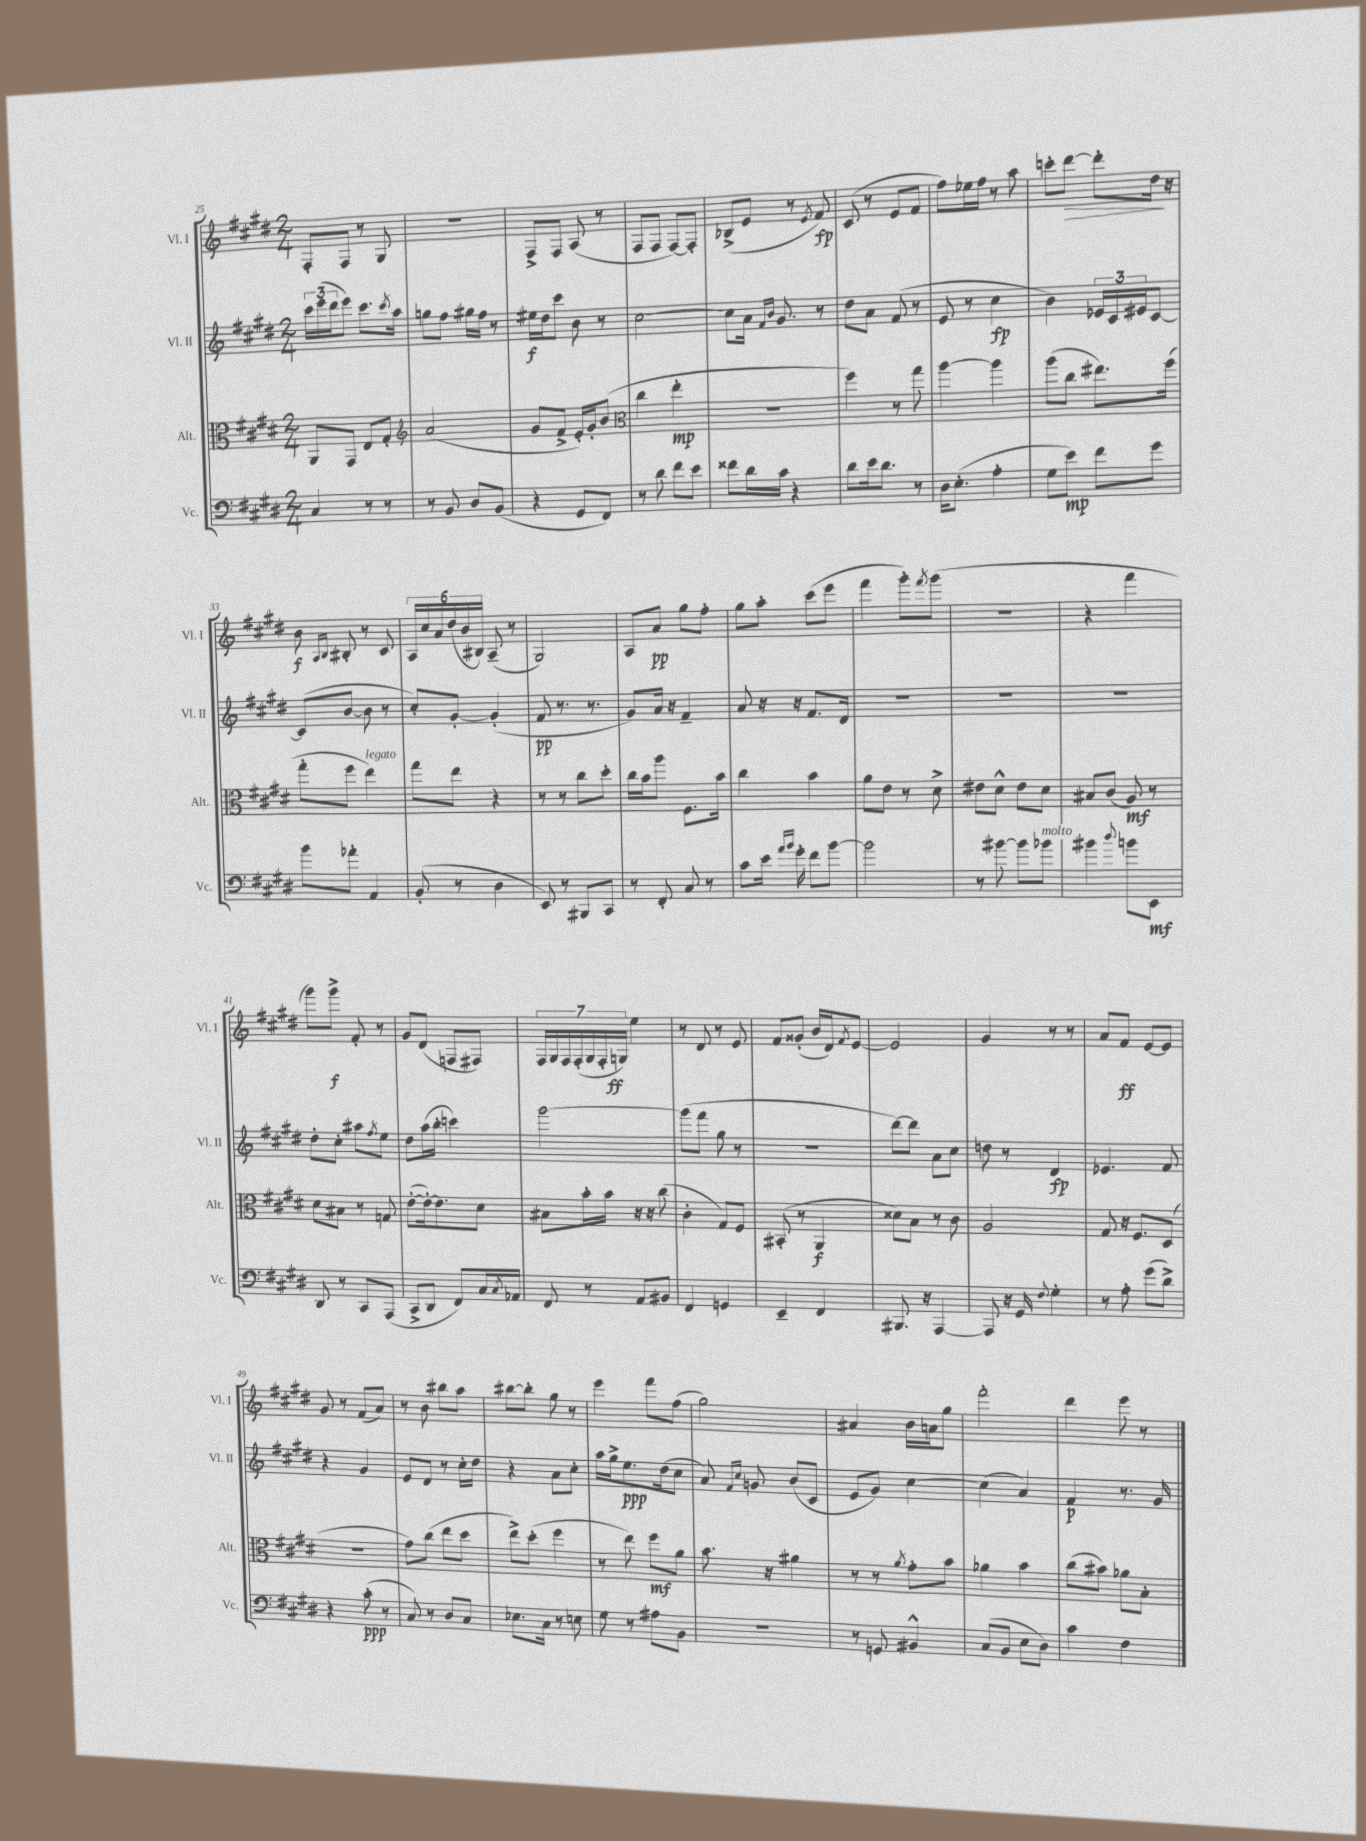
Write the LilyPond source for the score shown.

<<
\new StaffGroup <<
\new Staff = "s0" \with { instrumentName = "Vl. I" shortInstrumentName = "Vl. I" } {
    \clef treble \key e \major \numericTimeSignature \time 2/4
    fis8-. fis8 r8 gis8 |
    r2 |
    fis8-> fis8 a8( r8 |
    fis8 fis8 fis8~) fis8-. |
    bes8->( e'8 r8 \acciaccatura { e'8 } fis'8\fp) |
    cis'8( r8 e'8 fis'8 |
    fis''8) ees''16 fis''16 r8 a''8 |
    c'''8-. dis'''8~\> dis'''8-. dis''16\! r16 |
    b'8\f \grace { a16 b16 } bis8-. r8 cis'8 |
    \tuplet 6/4 { a16 cis''16 a'16 dis''16( b'16 bis16) } a8--( r8 |
    gis2) |
    a8 a'8\pp gis''8 fis''8-. |
    gis''8 a''8-. cis'''8( e'''8 |
    fis'''4 gis'''8-.) \acciaccatura { fis'''8 } gis'''8( |
    r2 |
    r4 fis'''4 |
    gis'''8) gis'''8->\f fis'8-. r8 |
    gis'8 dis'8( f8 fis8) |
    \tuplet 7/4 { fis16 gis16 fis16 fis16-.( gis16 fis16-. g16\ff) } e''4 |
    r8 dis'8 r8 e'8 |
    fis'8 gisis'8-.( b'16 dis'16) \acciaccatura { fis'8 } e'8~ |
    e'2 |
    gis'4 r8 r8 |
    a'8 fis'8\ff e'8~ e'8 |
    gis'8 r8 fis'8( a'8) |
    r8 b'8 bis''8 a''8 |
    bis''8~ bis''8-. gis''8 r8 |
    e'''4 fis'''8 fis''8( |
    gis''2) |
    ais'4 b'16 a'16 gis''8 |
    fis'''2-. |
    dis'''4 e'''8 r8 \bar "|." |
}
\new Staff = "s1" \with { instrumentName = "Vl. II" shortInstrumentName = "Vl. II" } {
    \clef treble \key e \major \numericTimeSignature \time 2/4
    \tuplet 3/2 { cis'''16 e'''16( dis'''16 } e'''8) cis'''8. \acciaccatura { cis'''8 } a''16 |
    g''8 fis''8 gis''16 fis''16 r8 |
    eis''16\f dis''16 cis'''8 b'8 r8 |
    cis''2~ |
    cis''8 a'16 \grace { fis'16 b'16 } gis'8. r8 |
    dis''8 a'8 fis'8( r8 |
    e'8 r8 cis''4\fp |
    b'4) \tuplet 3/2 { ees'16 cis'16 eis'16 } cis'8~ |
    cis'8( b'8~ b'8 r8 |
    cis''8-.) gis'8~-. gis'4-.( |
    fis'8\pp r8. r8. |
    gis'8) a'16 r16 fis'4-- |
    a'8 r16 r16 fis'8. dis'16 |
    R2 |
    R2 |
    r2 |
    dis''8-. cis''8-. ais''8 \acciaccatura { fis''8 } e''8 |
    dis''8 a''16( b''16-. c'''4) |
    gis'''2~ |
    gis'''8( fis'''8 gis''8 r8 |
    R2 |
    dis'''8~) dis'''8 a'8 cis''8 |
    d''8 r8 dis'4\fp |
    ees'4. fis'8 |
    r4 gis'4 |
    e'8 dis'8 r8 cis''16-. dis''16 |
    r4 a'8 cis''8-. |
    a''16 gis''16-> e''8.\ppp dis''16( cis''8 |
    a'8) \grace { fis'16 cis''16 } g'8 b'8( cis'8 |
    e'8 gis'8) cis''4~ |
    cis''4( a'4) |
    fis'4\p r8. gis'16 \bar "|." |
}
\new Staff = "s2" \with { instrumentName = "Alt." shortInstrumentName = "Alt." } {
    \clef alto \key e \major \numericTimeSignature \time 2/4
    a,8 gis,8 e8 gis8-. |
    \clef treble a'2( |
    gis'8 fis'8-> e'16-.) gis'16-. b'8( |
    \clef alto cis''4 e''4-.\mp |
    r2 |
    fis''4) r8 gis''8 |
    a''4~ a''4 |
    a''8( cis''8 eis''8.) fis''16( |
    gis''8-. fis''8 e''4^\markup { \italic "legato" }) |
    gis''8 e''8 r4 |
    r8 r8 cis''8 dis''8-. |
    cis''16 b'16 a''8 fis8. b'16 |
    cis''4 b'4 |
    a'8 e'8 r8 dis'8-> |
    eis'8 dis'8-^ eis'8 dis'8 |
    bis8 cis'8( a8\mf) r8 |
    dis'8 bis8 r8 g8 |
    e'8~-.( e'16~-.) e'8. dis'8 |
    bis8 b'16-. b'16 r16 r16 cis''8( |
    cis'4-. gis8) fis8 |
    bis,8-.( r8 a,4\f |
    disis'8) b8 r8 cis'8 |
    a2 |
    gis8 r16 fis8. dis8( |
    R2 |
    gis'8) cis''8( e''8 dis''8 |
    e''8->) dis''8-.( fis''4 |
    r8 e''8) fis''8\mf a'8 |
    b'8. r16 ais'4 |
    r8 r8 \acciaccatura { a'8 } gis'8-. b'8 |
    aes'4 b'4 |
    cis''8( bis'8) aes'8 b8-. \bar "|." |
}
\new Staff = "s3" \with { instrumentName = "Vc." shortInstrumentName = "Vc." } {
    \clef bass \key e \major \numericTimeSignature \time 2/4
    cis4 r8 r8 |
    r8 b,8 dis8 b,8( |
    r4 gis,8 fis,8) |
    r8 dis'8 fis'8 e'8 |
    fisis'8 dis'16 cis'16 r4 |
    dis'8 e'16 dis'8. r8 |
    dis16 e8.-.( a4-. |
    gis8 e'8\mp) fis'8 gis'8 |
    b'8 aes'8-. a,4 |
    b,8-.( r8 dis4 |
    e,8) r8 bis,,8 cis,8 |
    r8 fis,8-. cis8 r8 |
    cis'8 e'16 \grace { a'16 b'16 } gis'16-. fis'8 b'8~ |
    b'2 |
    r8 bis'8~ bis'8 bes'8^\markup { \italic "molto" } |
    bis'4 \appoggiatura { dis''8 } b'8 e,8\mf |
    dis,8 r8 cis,8 a,,8( |
    cis,8-> dis,8 fis,8) cis16 \acciaccatura { cis8 } aes,16 |
    fis,8 r8 a,8 bis,8 |
    fis,4 g,4 |
    e,4-- fis,4 |
    bis,,8. r16 a,,4~ |
    a,,8 r16 gis,16 \appoggiatura { fis8 } gis4-. |
    r8 a8-. gis'8( dis'8->) |
    r4 cis'8-.\ppp( r8 |
    cis8) r8 dis8 cis8 |
    ees8. cis16 r8 e8 |
    gis8 r8 ais8 b,8 |
    R2 |
    r8 g,8 bis,4-^ |
    cis8( b,8 e8 dis8) |
    cis'4 fis4 \bar "|." |
}
>>
>>
\layout { \context { \Score currentBarNumber = #25 } }
